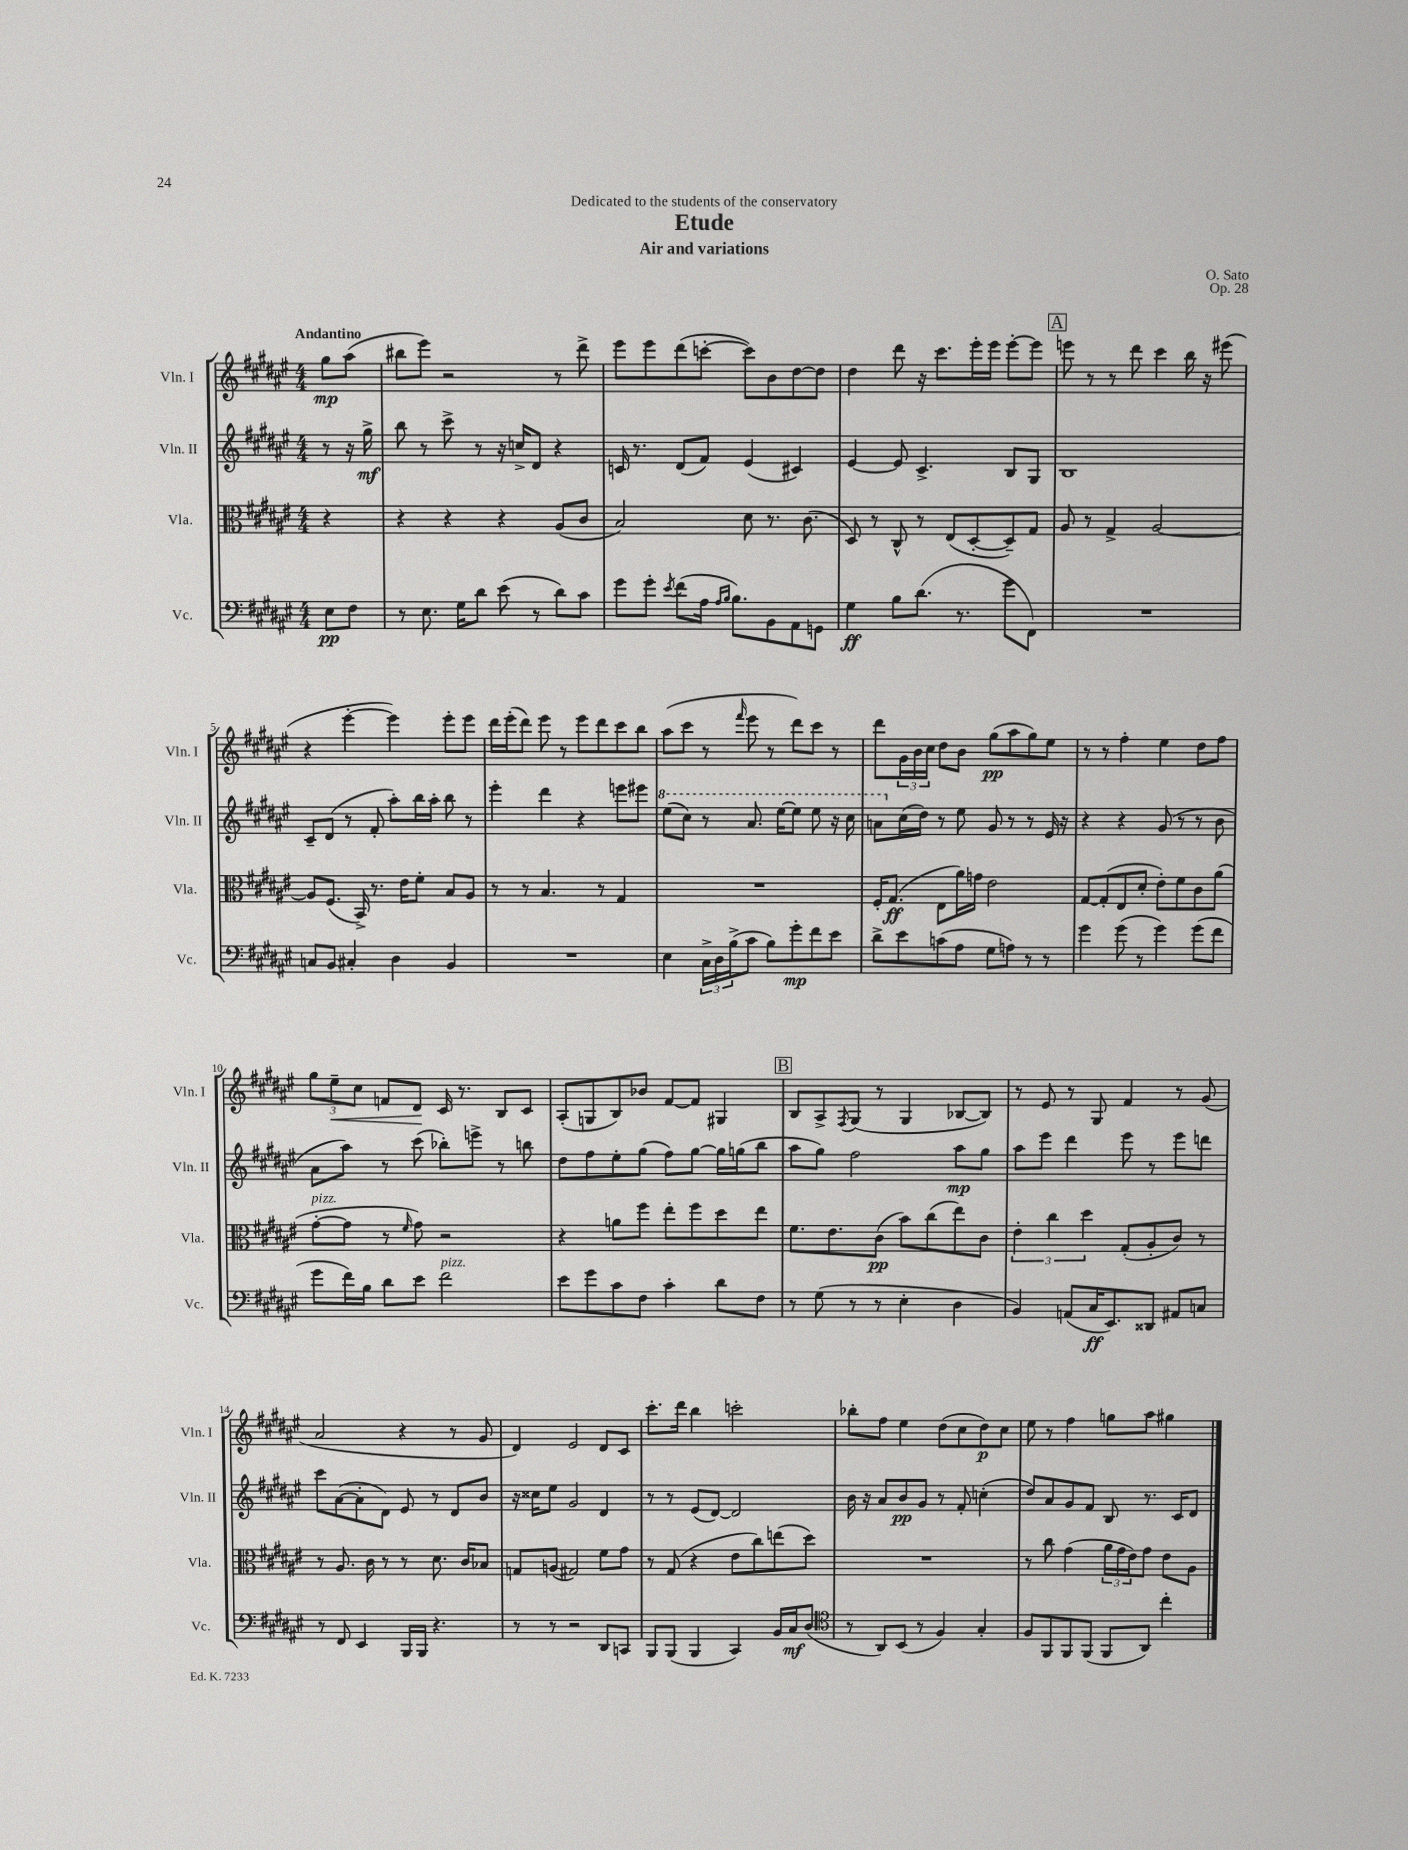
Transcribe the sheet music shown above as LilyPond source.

\header { title = "Etude" composer = "O. Sato" subtitle = "Air and variations" dedication = "Dedicated to the students of the conservatory" opus = "Op. 28" }
<<
\new StaffGroup <<
\new Staff = "s0" \with { instrumentName = "Vln. I" shortInstrumentName = "Vln. I" } {
    \clef treble \key fis \major \numericTimeSignature \time 4/4 \partial 4 \tempo "Andantino"
    gis''8\mp ais''8( |
    bis''8 eis'''8) r2 r8 dis'''8-> |
    eis'''8 eis'''8 dis'''8( c'''8~-. c'''8) b'8 dis''8~ dis''8 |
    dis''4 dis'''8 r16 cis'''8. eis'''16-. eis'''16 eis'''8~-. eis'''8 |
    \mark \markup { \box "A" } e'''8 r8 r8 dis'''8 cis'''4 b''16 r16 eis'''8( |
    r4 eis'''4~-. eis'''4) eis'''8-. eis'''8 |
    dis'''16 eis'''16-.( dis'''8) eis'''8 r8 eis'''8 dis'''8 cis'''8 b''8 |
    ais''8( cis'''8 r8 \grace { fis'''16 } eis'''8 r8 dis'''8) cis'''8 r8 |
    dis'''8 \tuplet 3/2 { gis'16 b'16 cis''16 } dis''8 b'8 gis''8\pp( ais''8 gis''8) eis''8 |
    r8 r8 fis''4-. eis''4 dis''8 fis''8 |
    \tuplet 3/2 { gis''8 eis''8--\< cis''8 } f'8 dis'8\! cis'16 r8. b8 cis'8 |
    ais8-.( g8 b8) bes'8 fis'8~ fis'8 gis4 |
    \mark \markup { \box "B" } b8 ais8-> \acciaccatura { fis8 } gis8( r8 gis4 bes8~ bes8) |
    r8 eis'8 r8 gis8 fis'4 r8 gis'8( |
    ais'2 r4 r8 gis'8 |
    dis'4) eis'2 dis'8 cis'8 |
    cis'''8.-. dis'''16 b''4 c'''2-. |
    bes''8-. fis''8 eis''4 dis''8( cis''8 dis''8\p) cis''8 |
    eis''8 r8 fis''4 g''8 ais''8 gis''4 \bar "|." |
}
\new Staff = "s1" \with { instrumentName = "Vln. II" shortInstrumentName = "Vln. II" } {
    \clef treble \key fis \major \numericTimeSignature \time 4/4 \partial 4
    r8 r16 gis''16->\mf |
    b''8 r8 cis'''8-> r8 r16 c''16-> dis'8 r4 |
    c'16 r8. dis'8( fis'8) eis'4( cis'4) |
    eis'4~ eis'8 cis'4.-> b8 gis8 |
    \mark \markup { \box "A" } b1 |
    cis'8-- dis'8( r8 fis'8-. ais''8-.) b''16 ais''16-. b''8 r8 |
    eis'''4-. dis'''4 r4 e'''8 eis'''8 |
    \ottava #1 eis'''8( cis'''8) r8 ais''8. eis'''16~ eis'''8 eis'''8 r16 cis'''16 |
    a''8 \ottava #0 cis''16( dis''16) r8 eis''8 gis'8 r8 r8 eis'16 r16 |
    r4 r4 gis'8( r8 r8 b'8 |
    ais'8 ais''8) r8 cis'''8( bes''8-.) e'''8-> r8 b''8 |
    dis''8 fis''8 eis''8-. gis''8( fis''8) gis''8~ gis''16 g''16( b''8 |
    \mark \markup { \box "B" } ais''8 gis''8) fis''2 ais''8\mp gis''8 |
    ais''8 eis'''8 dis'''4 eis'''8 r8 eis'''8 d'''8 |
    cis'''8 ais'8~( ais'8-. dis'8) eis'8 r8 dis'8 b'8 |
    r16 cisis''16 eis''8 gis'2 dis'4 |
    r8 r8 eis'8( dis'8~) dis'2 |
    b'16 r16 ais'8 b'8\pp gis'8 r8 fis'8-. c''4-.( |
    dis''8) ais'8 gis'8 fis'8 b8 r8. cis'16 dis'8 \bar "|." |
}
\new Staff = "s2" \with { instrumentName = "Vla." shortInstrumentName = "Vla." } {
    \clef alto \key fis \major \numericTimeSignature \time 4/4 \partial 4
    r4 |
    r4 r4 r4 ais8( cis'8 |
    b2) dis'8 r8. cis'8.( |
    dis8) r8 cis8-^ r8 eis8( dis8~-. dis8--) gis8 |
    \mark \markup { \box "A" } ais8 r8 gis4-> ais2~ |
    ais8 fis8.( b,16->) r8. eis'16 fis'8-. b8 ais8 |
    r8 r8 b4. r8 gis4 |
    R1 |
    fis16-. gis8.\ff( eis8 ais'16) g'16 eis'2 |
    gis8~ gis8-.( eis8 dis'8-. eis'8-.) fis'8 cis'8 ais'8( |
    gis'8~-.^\markup { \italic "pizz." } gis'8 r8 \grace { fis'16 } gis'8) r2 |
    r4 a'8 fis''8 eis''8-. fis''8 dis''8 eis''8 |
    \mark \markup { \box "B" } fis'8. eis'8. cis'8\pp( b'8) cis''8( eis''8) cis'8 |
    \tuplet 3/2 { eis'4-. cis''4 dis''4 } gis8-.( ais8-. cis'8) r8 |
    r8 ais8. cis'16 r8 r8 dis'8. cis'16 bes8 |
    g8 a8( gis2) fis'8 gis'8 |
    r8 gis8( r4 eis'8 cis''8) e''8( dis''8) |
    R1 |
    r8 cis''8 gis'4( \tuplet 3/2 { ais'16 gis'16 eis'16) } gis'8 eis'8 ais8 \bar "|." |
}
\new Staff = "s3" \with { instrumentName = "Vc." shortInstrumentName = "Vc." } {
    \clef bass \key fis \major \numericTimeSignature \time 4/4 \partial 4
    eis8\pp fis8 |
    r8 eis8. gis16 dis'8 eis'8( r8 dis'8) cis'8 |
    gis'8 gis'8-. \acciaccatura { eis'8 } fis'8( ais16 \grace { ais16 b16 } b8.) b,8 ais,8 g,8 |
    gis4\ff b8 dis'8.( r8. gis'8 fis,8) |
    \mark \markup { \box "A" } R1 |
    c8 b,8 cis4-. dis4 b,4 |
    R1 |
    eis4 \tuplet 3/2 { cis16-> dis16 b16->( } cis'8 b8) gis'8-.\mp fis'8 eis'8 |
    dis'8-> eis'8 c'8( ais8 gis8 a8) r8 r8 |
    gis'4 gis'8( r8 gis'4) gis'8( fis'8 |
    gis'8 fis'16) b16 dis'8 eis'8 fis'2^\markup { \italic "pizz." } |
    eis'8 gis'8 cis'8 fis8 cis'4-. dis'8 fis8 |
    \mark \markup { \box "B" } r8 gis8( r8 r8 eis4-. dis4 |
    b,4) a,8( cis16\ff eis,8.) disis,8 ais,8 c8 |
    r8 fis,8 eis,4 b,,16 b,,16 r4. |
    r8 r8 r2 dis,8 c,8 |
    b,,8 b,,8( b,,4 cis,4) b,16 cis16\mf dis8( |
    \clef tenor r8 ais,8) b,8( r8 fis4) gis4-. |
    fis8 fis,8 fis,8 fis,8( fis,8 ais,8) cis''4-. \bar "|." |
}
>>
>>
